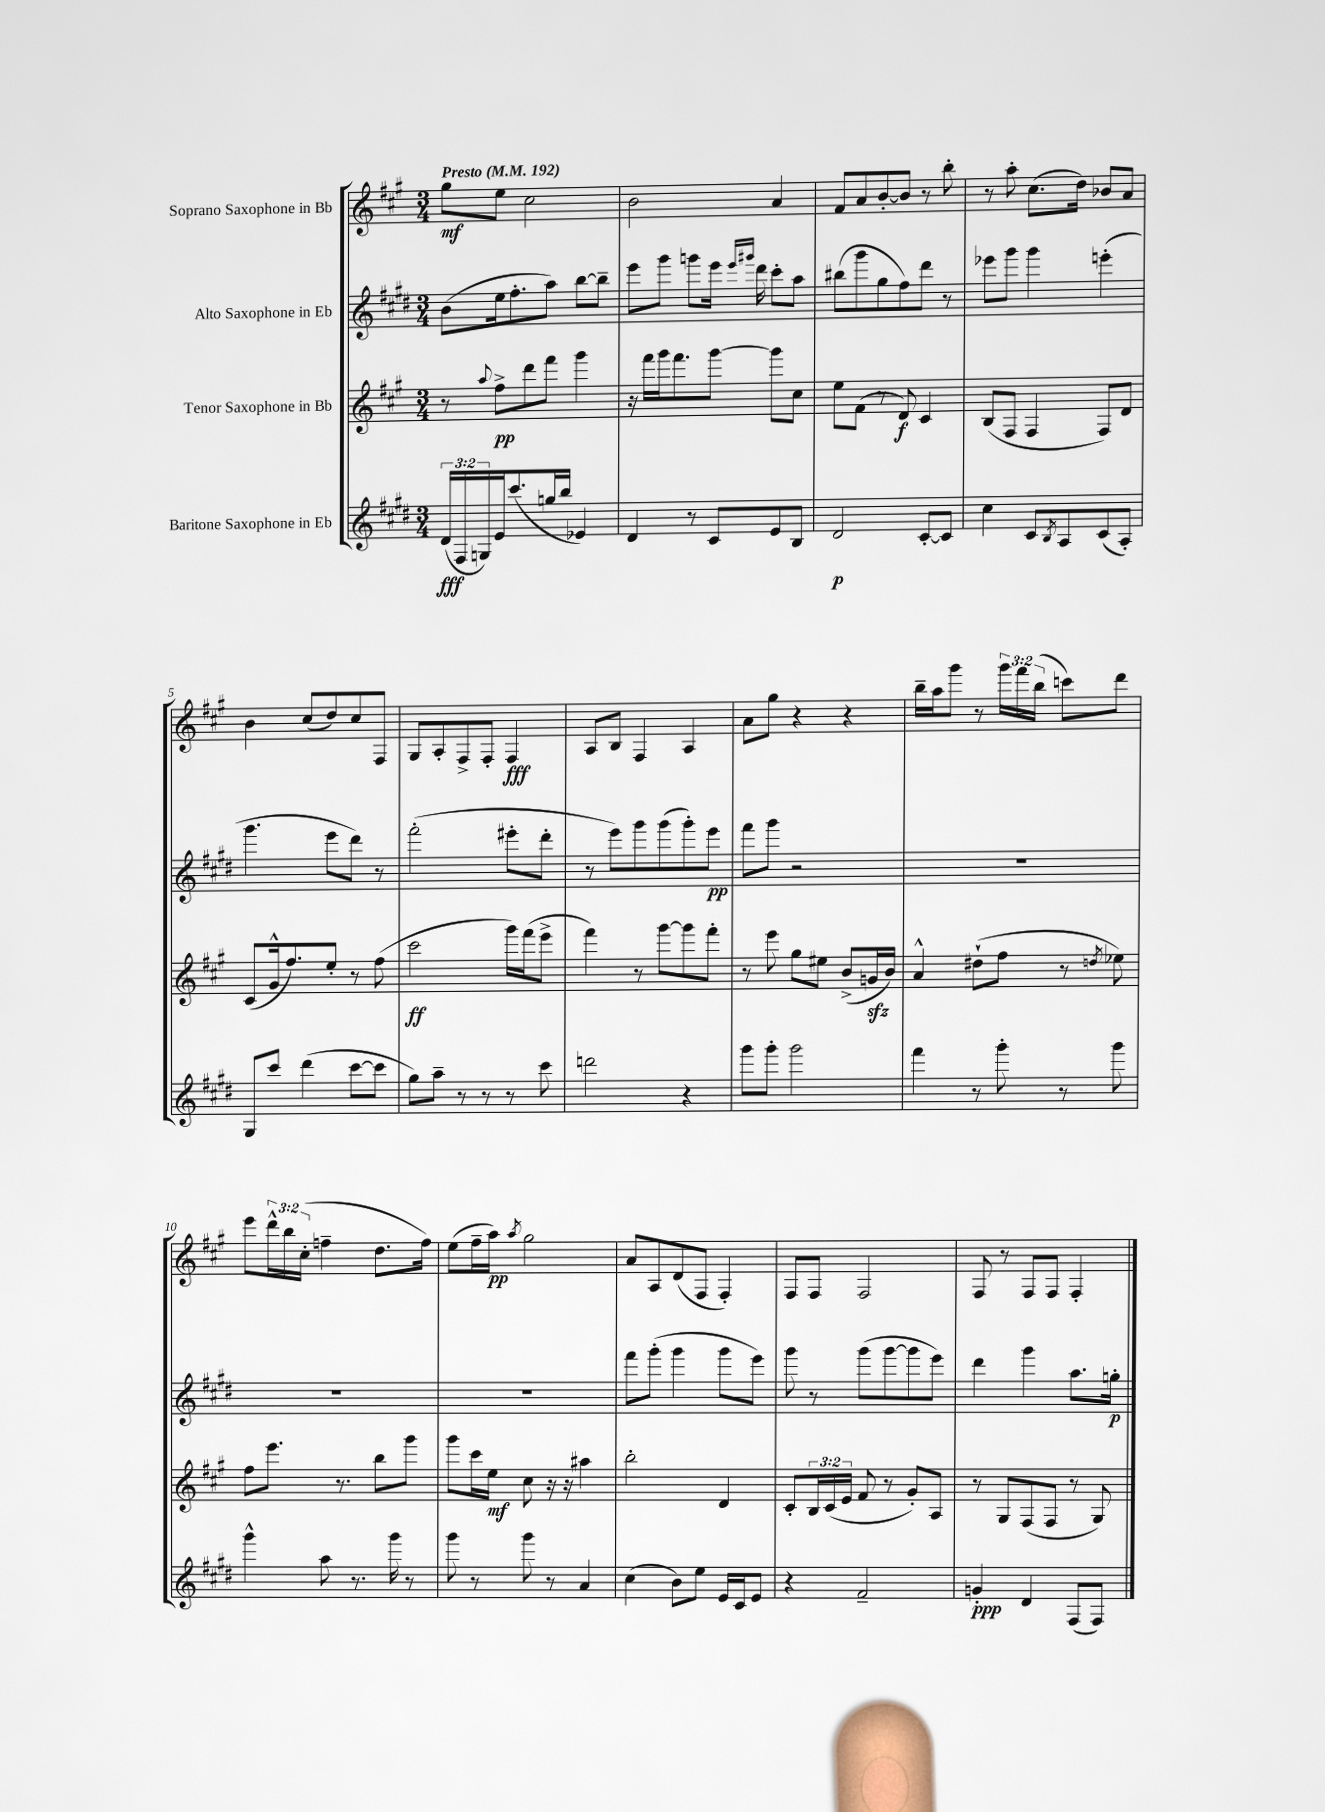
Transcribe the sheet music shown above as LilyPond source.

<<
\new StaffGroup <<
\new Staff = "s0" \with { instrumentName = "Soprano Saxophone in Bb" } {
    \clef treble \key a \major \numericTimeSignature \time 3/4 \override Staff.TupletNumber.text = #tuplet-number::calc-fraction-text \tempo "Presto" 4 = 192
    gis''8\mf e''8 cis''2 |
    b'2 a'4 |
    fis'8 a'8 b'8~-. b'8 r8 b''8-. |
    r8 a''8-. cis''8.( d''16) bes'8 a'8 |
    b'4 cis''8( d''8) cis''8 fis8 |
    gis8 a8-. fis8-> fis8-. fis4\fff |
    a8 b8 fis4 a4 |
    a'8 gis''8 r4 r4 |
    b''16-- a''16 gis'''8 r8 \tuplet 3/2 { gis'''16 fis'''16 b''16( } c'''8) d'''8 |
    e'''8 \tuplet 3/2 { d'''16-^ b''16 cis''16-.( } f''4-- d''8. f''16) |
    e''8( fis''16-- a''16\pp) \acciaccatura { a''8 } gis''2 |
    a'8 a8 d'8( fis8 fis4-.) |
    fis8 fis8 fis2 |
    fis8 r8 fis8 fis8 fis4-. \bar "|." |
}
\new Staff = "s1" \with { instrumentName = "Alto Saxophone in Eb" } {
    \clef treble \key e \major \numericTimeSignature \time 3/4
    b'8( e''16 fis''8.-. a''8) b''8~ b''8-- |
    e'''8 gis'''8 g'''8 e'''16 \grace { e'''16 gis'''16 } dis'''16 cis'''8-. a''8 |
    bis''8( gis'''8 gis''8 fis''8) dis'''8 r8 |
    ees'''8 gis'''8 gis'''4 e'''4-.( |
    gis'''4. e'''8 dis'''8) r8 |
    fis'''2-.( eis'''8-. dis'''8-. |
    r8 e'''8) gis'''8 gis'''8( gis'''8-.) e'''8\pp |
    fis'''8 gis'''8 r2 |
    R2. |
    R2. |
    R2. |
    fis'''8 gis'''8-.( gis'''4 gis'''8 e'''8) |
    gis'''8 r8 gis'''8( gis'''8~ gis'''8 e'''8) |
    dis'''4 gis'''4 a''8. g''16-.\p \bar "|." |
}
\new Staff = "s2" \with { instrumentName = "Tenor Saxophone in Bb" } {
    \clef treble \key a \major \numericTimeSignature \time 3/4 \override Staff.TupletNumber.text = #tuplet-number::calc-fraction-text
    r8 \appoggiatura { a''8 } fis''8->\pp d'''8 fis'''8 gis'''4 |
    r16 fis'''16 gis'''16 fis'''8. gis'''8~ gis'''8 cis''8 |
    e''8 fis'8( r8 d'8\f) cis'4 |
    b8( fis8 fis4 fis8) d'8 |
    cis'8( gis'16-^ fis''8.) e''8-. r8 fis''8( |
    cis'''2\ff gis'''16) fis'''16( e'''8-> |
    fis'''4) r8 gis'''8~ gis'''8 fis'''8-. |
    r8 e'''8 gis''8 eis''8 b'8->( g'16\sfz b'16) |
    a'4-^ dis''8-!( fis''8 r8 \acciaccatura { d''8 } ees''8) |
    fis''8 e'''8. r8. b''8 gis'''8 |
    gis'''8 cis'''16 e''16\mf cis''8 r16 r16 ais''4 |
    b''2-. d'4 |
    cis'8-. \tuplet 3/2 { b16 cis'16( e'16 } fis'8 r8 gis'8-.) a8 |
    r8 gis8 fis8( fis8 r8 gis8) \bar "|." |
}
\new Staff = "s3" \with { instrumentName = "Baritone Saxophone in Eb" } {
    \clef treble \key e \major \numericTimeSignature \time 3/4 \override Staff.TupletNumber.text = #tuplet-number::calc-fraction-text
    \tuplet 3/2 { dis'16\fff( fis16 g16) } e'16 cis'''8.( g''16 b''16 ees'4) |
    dis'4 r8 cis'8 e'8 b8 |
    dis'2\p cis'8~-. cis'8 |
    cis''4 cis'8 \acciaccatura { b8 } a8 cis'8( a8-.) |
    gis8 cis'''8 dis'''4( cis'''8~ cis'''8 |
    gis''8) a''8-- r8 r8 r8 cis'''8 |
    d'''2 r4 |
    gis'''8 gis'''8-. gis'''2 |
    fis'''4 r8 gis'''8-. r8 gis'''8 |
    gis'''4-^ a''8 r8. gis'''16 r8 |
    gis'''8 r8 gis'''8 r8 a'4 |
    cis''4( b'8) e''8 e'16 cis'16 e'8 |
    r4 fis'2-- |
    g'4-.\ppp dis'4 fis8( fis8) \bar "|." |
}
>>
>>
